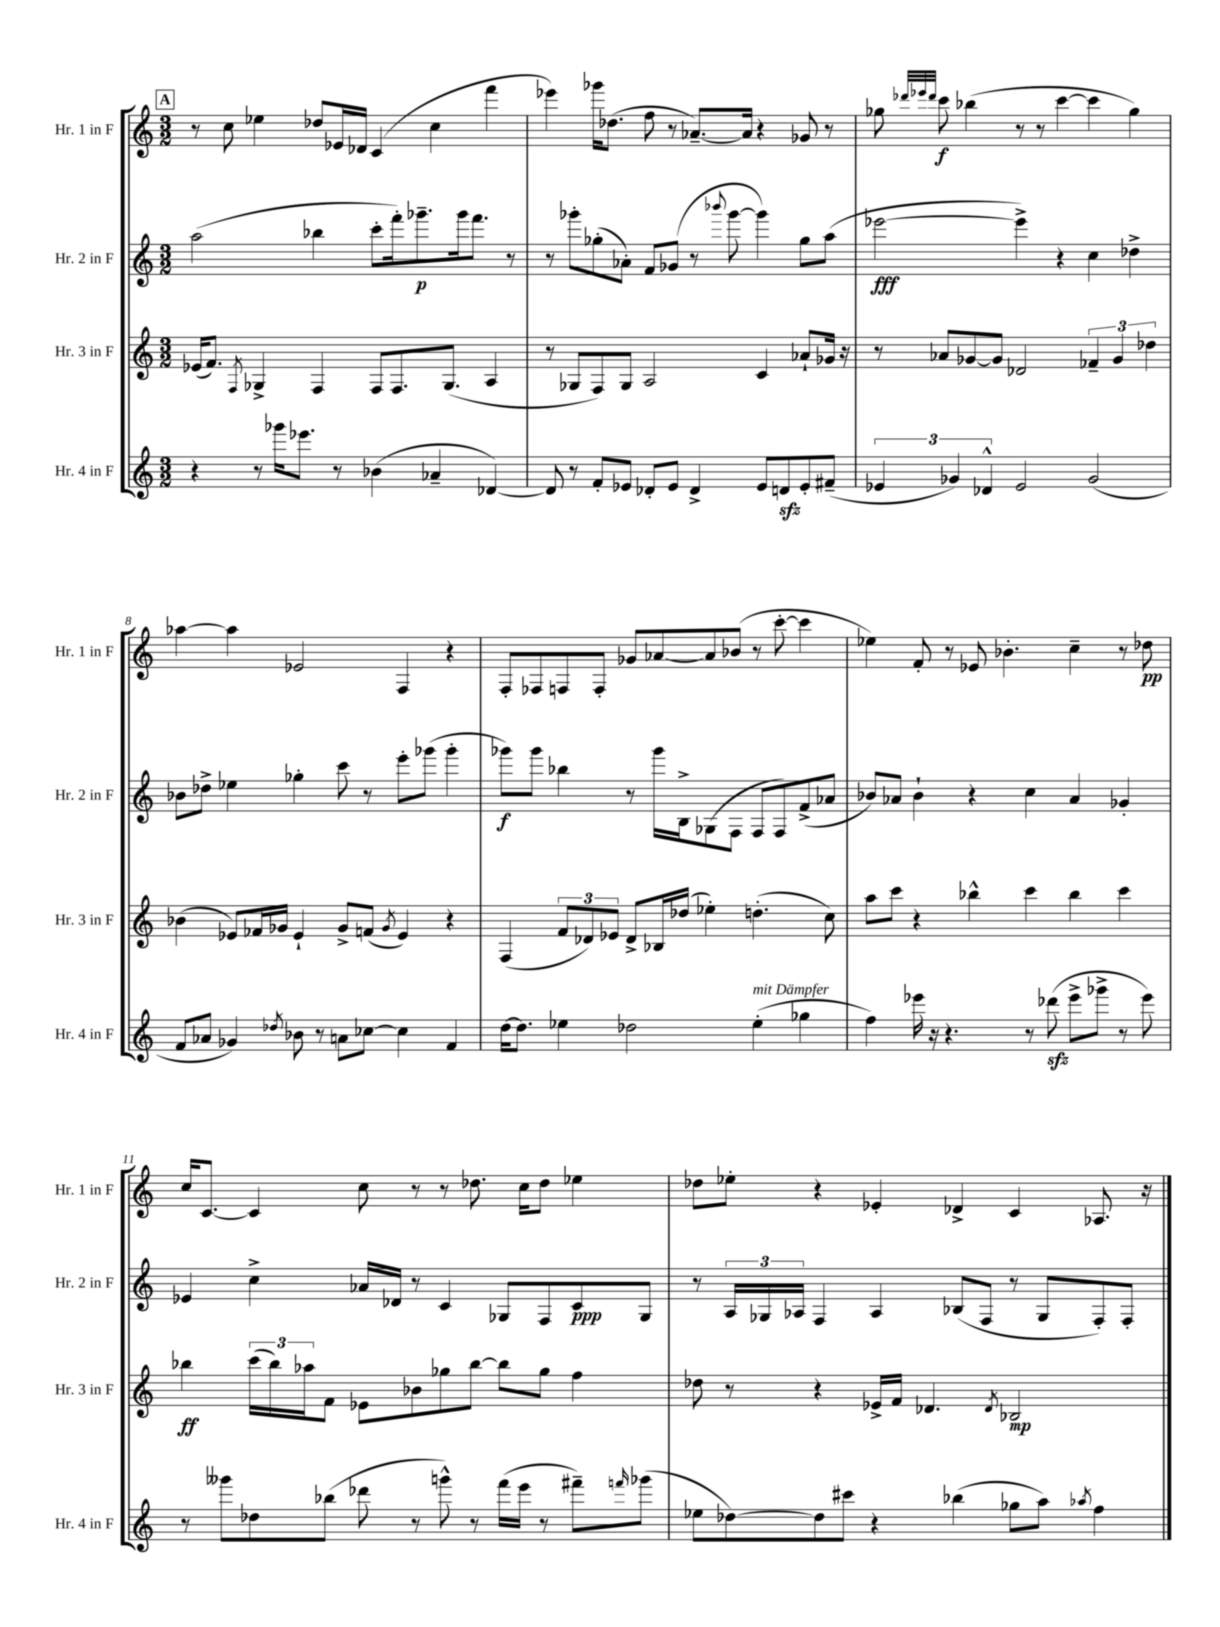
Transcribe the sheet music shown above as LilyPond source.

<<
\new StaffGroup <<
\new Staff = "s0" \with { instrumentName = "Hr. 1 in F" shortInstrumentName = "Hr. 1 in F" } {
    \clef treble \key c \major \numericTimeSignature \time 3/2
    \mark \markup { \box "A" } r8 c''8 ees''4 des''8 ees'16 des'16 c'4( c''4 f'''4 |
    ees'''4) ges'''16 des''8.( f''8 r8 aes'8.~--) aes'16 r4 ges'8 r8 |
    ges''8 \grace { des'''32 ees'''32 des'''32 } c'''8\f bes''4( r8 r8 c'''4~ c'''4 ges''4) |
    aes''4~ aes''4 ees'2 f4 r4 |
    f8-. fes8 f8 f8-. ges'8 aes'8~ aes'8 bes'8( r8 c'''8~-. c'''4 |
    ees''4) f'8-. r8 ees'8 bes'4.-. c''4-- r8 des''8\pp |
    c''16 c'8.~ c'4 c''8 r8 r8 des''8. c''16 des''8 ees''4 |
    des''8 ees''8-. r4 ees'4-. des'4-> c'4 aes8. r16 \bar "|." |
}
\new Staff = "s1" \with { instrumentName = "Hr. 2 in F" shortInstrumentName = "Hr. 2 in F" } {
    \clef treble \key c \major \numericTimeSignature \time 3/2
    \mark \markup { \box "A" } a''2( bes''4 c'''8-. f'''16-.) ges'''8.--\p ges'''16 f'''8. r8 |
    r8 ges'''8-. ges''8-.( aes'8-.) f'8 ges'8( r8 \appoggiatura { bes'''8 } ges'''8~ ges'''4) ges''8 a''8( |
    ees'''2~\fff ees'''4->) r4 c''4 des''4-> |
    bes'8 des''8-> ees''4 ges''4-. c'''8 r8 e'''8-. ges'''8( ges'''4-. |
    ges'''8\f) ges'''8 bes''4 r8 ges'''16 b16-> ges8( f8 f8 f8) f'8->( aes'8 |
    bes'8) aes'8 bes'4-! r4 c''4 aes'4 ges'4-. |
    ees'4 c''4-> aes'16 des'16 r8 c'4 ges8 f8 c'8\ppp ges8 |
    r8 \tuplet 3/2 { a16 ges16 aes16 } f4 aes4 bes8( f8 r8 ges8 f8-.) f8-. \bar "|." |
}
\new Staff = "s2" \with { instrumentName = "Hr. 3 in F" shortInstrumentName = "Hr. 3 in F" } {
    \clef treble \key c \major \numericTimeSignature \time 3/2
    \mark \markup { \box "A" } ees'16( f'8.) \acciaccatura { f8 } ges4-> f4 f8 f8. ges8.( a4 |
    r8 ges8 f8) ges8 a2 c'4 aes'8-! ges'16 r16 |
    r8 aes'8 ges'8~ ges'8 des'2 \tuplet 3/2 { fes'4-- ges'4 des''4 } |
    bes'4( ees'8) fes'16 ges'16 ees'4-! ges'8-> f'8( \acciaccatura { ges'8 } ees'4) r4 |
    f4( \tuplet 3/2 { f'8 des'8) ees'8 } des'8-> bes16 des''16( ees''4-.) d''4.-.( c''8) |
    a''8 c'''8 r4 bes''4-^ c'''4 bes''4 c'''4 |
    bes''4\ff \tuplet 3/2 { c'''16( bes''16) aes''16 } f'8 ees'8 bes'8 ges''8 bes''8~ bes''8 ges''8 f''4 |
    des''8 r8 r4 ees'16-> f'16 des'4. \acciaccatura { des'8 } bes2\mp \bar "|." |
}
\new Staff = "s3" \with { instrumentName = "Hr. 4 in F" shortInstrumentName = "Hr. 4 in F" } {
    \clef treble \key c \major \numericTimeSignature \time 3/2
    \mark \markup { \box "A" } r4 r8 ges'''16 ees'''8. r8 bes'4( aes'4-- des'4~) |
    des'8 r8 f'8-. ees'8 des'8-. ees'8 des'4-> ees'8 d'8\sfz ees'8-. fis'8--( |
    \tuplet 3/2 { ees'4 ges'4) des'4-^ } ees'2 ges'2( |
    f'8 aes'8 ges'4) \acciaccatura { des''8 } bes'8 r8 a'8 ces''8~ ces''4 f'4 |
    d''16~ d''8. ees''4 des''2 ees''4-.^\markup { \italic "mit Dämpfer" }( ges''4 |
    f''4) ees'''16 r16 r4. r8 des'''8\sfz( ees'''8-> ges'''8-> r8 ees'''8) |
    r8 geses'''8 des''8 bes''8( des'''8 r8 g'''8-^) r8 f'''16( e'''16 r8 fis'''8--) \grace { f'''16 } ges'''8( |
    ees''8 des''8~) des''8 cis'''8 r4 bes''4( ges''8 a''8) \acciaccatura { aes''8 } f''4 \bar "|." |
}
>>
>>
\layout { \context { \Score currentBarNumber = #5 } }
